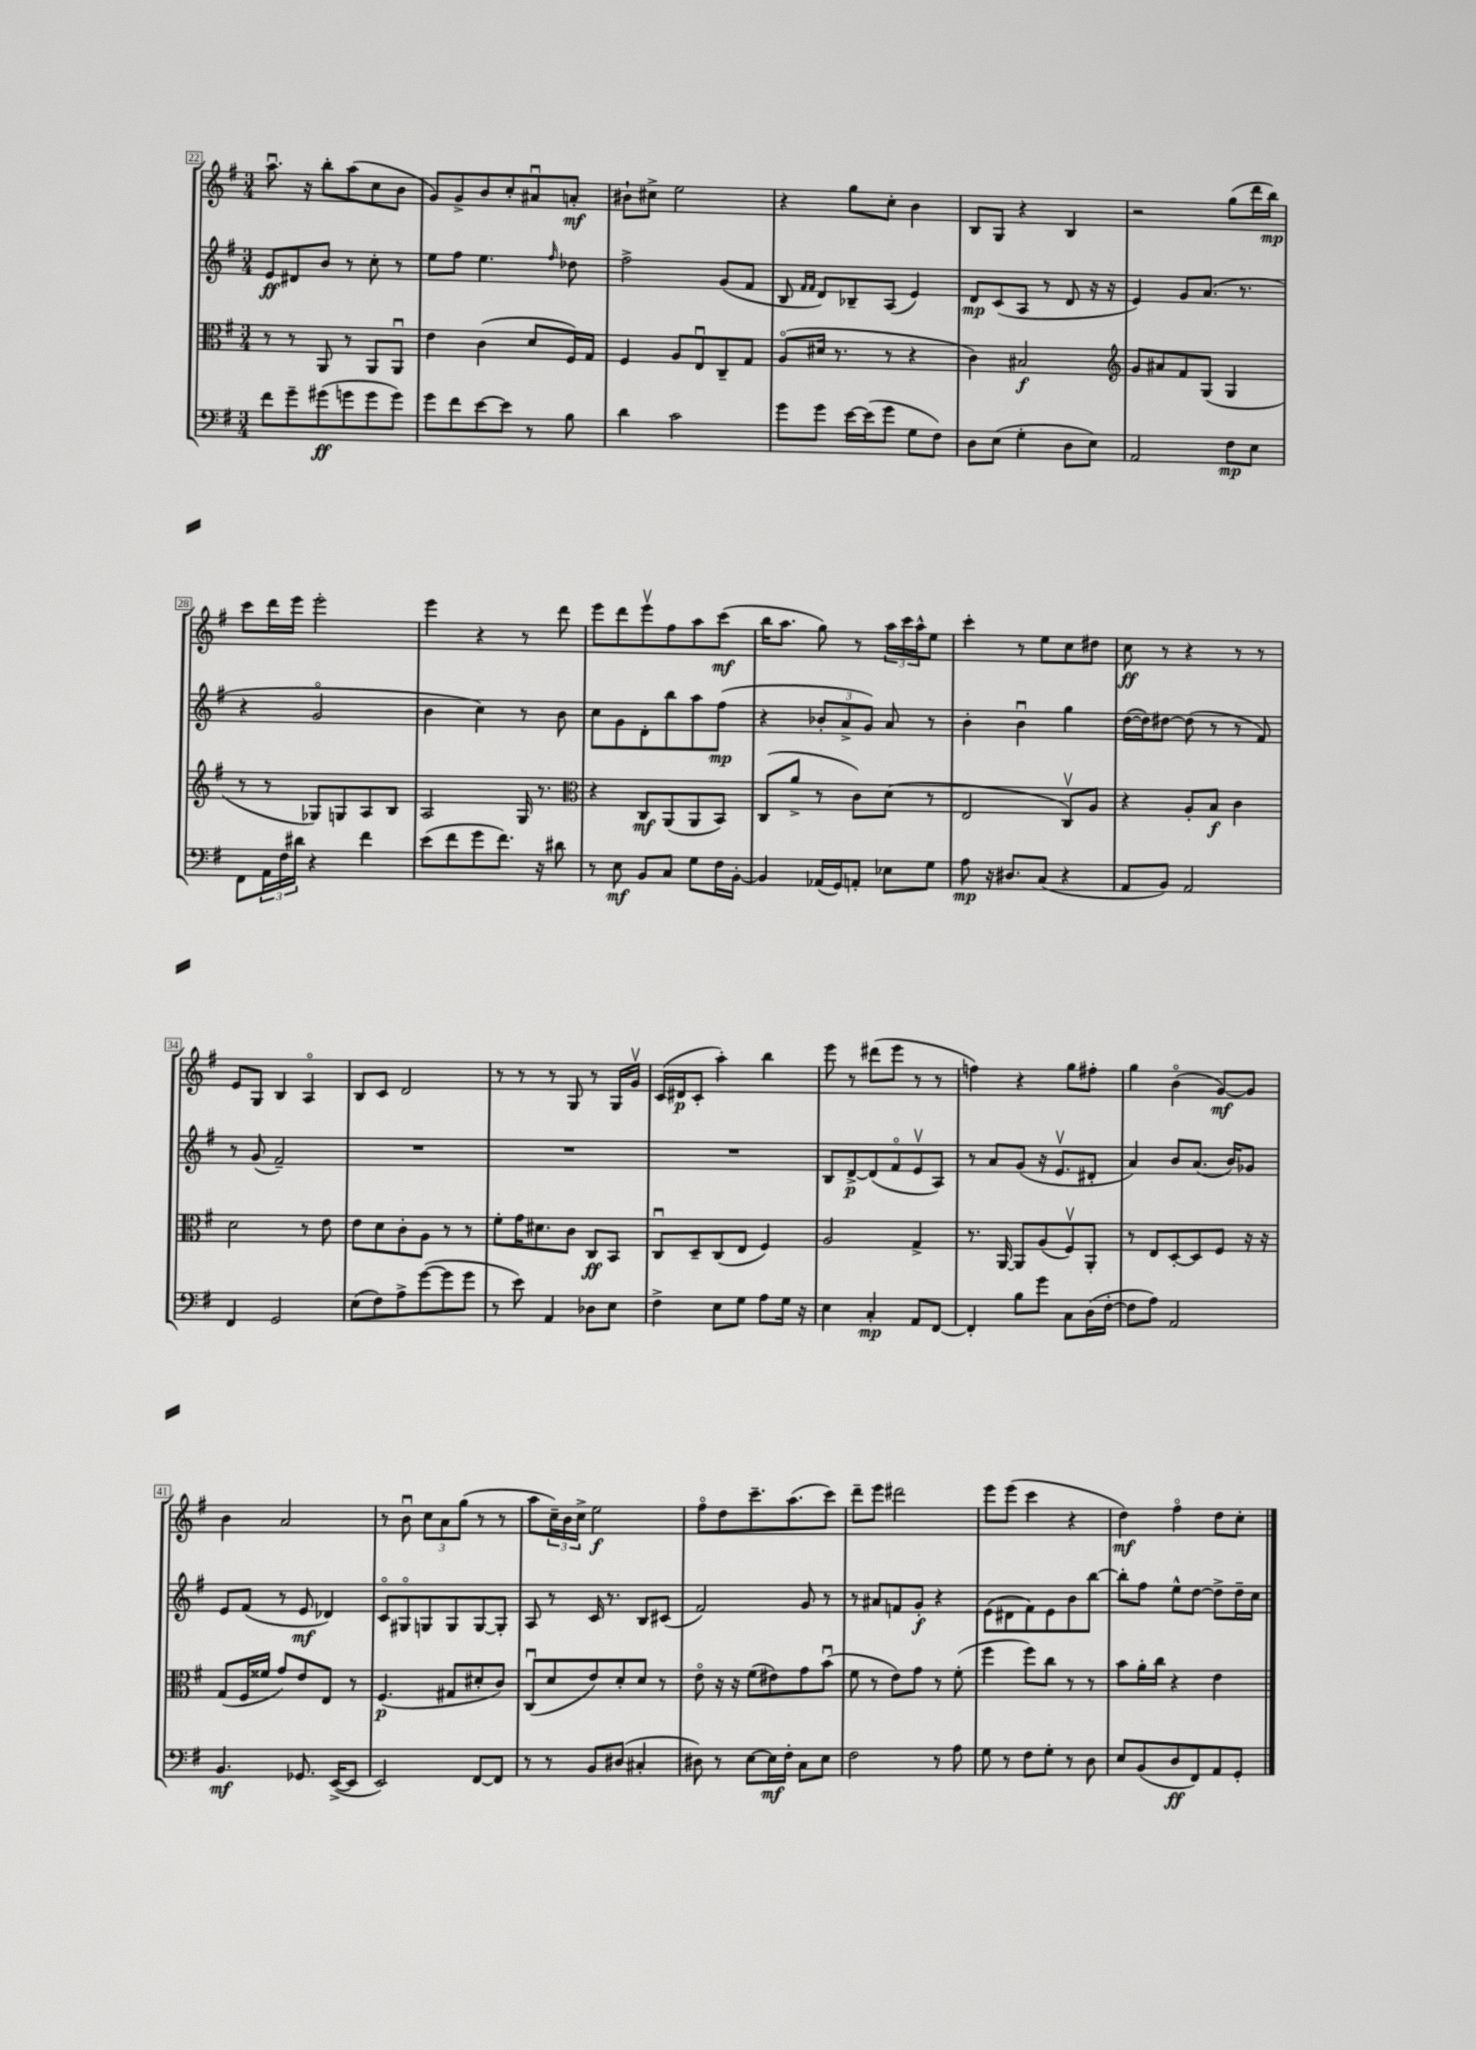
<<
\new StaffGroup <<
\new Staff = "s0" {
    \clef treble \key g \major \numericTimeSignature \time 3/4
    a''8.\downbow r16 b''8-. a''8( c''8 b'8 |
    g'8) g'8-> b'8 c''8-. ais'8\downbow a'8-.\mf |
    bis'8-! cis''8-> e''2 |
    r4 g''8 c''8-. b'4 |
    b8 g8 r4 b4 |
    r2 g''8( d'''16 b''16\mp) |
    c'''8 d'''16 e'''16 e'''2-. |
    e'''4 r4 r8 d'''8 |
    e'''8 d'''8 e'''8\upbow fis''8 a''8 c'''8\mf( |
    b''16 a''8. g''8) r8 \tuplet 3/2 { a''16 c'''16 a''16-^ } e''8 |
    c'''4-. r8 e''8 c''8 dis''8 |
    c''8\ff r8 r4 r8 r8 |
    e'8 g8 b4 a4\flageolet |
    b8 c'8 d'2 |
    r8 r8 r8 g8 r8 g16 g'16\upbow |
    c'16( dis'16\p c'8-. a''4-.) b''4 |
    e'''8 r8 dis'''8( e'''8 r8 r8 |
    f''4) r4 g''8 fis''8-. |
    g''4 b'4\flageolet( g'8~\mf) g'8 |
    b'4 a'2 |
    r8 b'8\downbow \tuplet 3/2 { c''8 a'8 g''8( } r8 r8 |
    a''8 \tuplet 3/2 { c''16--) b'16 c''16-> } e''2\f |
    fis''8\flageolet d''8 c'''8.-- a''8.( c'''8) |
    d'''8-- e'''8 dis'''2 |
    e'''8 e'''8( c'''4 r4 |
    d''4\mf) fis''4\flageolet d''8 c''8-. \bar "|." |
}
\new Staff = "s1" {
    \clef treble \key g \major \numericTimeSignature \time 3/4
    e'8\ff dis'8 b'8 r8 c''8-. r8 |
    e''8 fis''8 e''4. \grace { fis''16 } des''8 |
    fis''2-> g'8( fis'8 |
    b8 \grace { fis'16 fis'16 } d'8) bes8-- a8( e'4) |
    d'8\mp c'8( a8 r8 d'8 r16 r16 |
    e'4) g'8 a'8.( r8. |
    r4 g'2\flageolet |
    b'4 c''4) r8 b'8 |
    c''8 g'8 d'8-. b''8 a''8 fis''8\mp( |
    r4 \tuplet 3/2 { bes'8-. a'8-> g'8) } a'8 r8 |
    b'4-. b'4\downbow g''4 |
    d''16~( d''16) dis''8~ dis''8( r8 r8 fis'8) |
    r8 g'8( fis'2--) |
    R2. |
    R2. |
    R2. |
    b8 d'8~->\p d'8( fis'8\flageolet e'8\upbow a8) |
    r8 a'8 g'8( r16 e'8.\upbow dis'8-. |
    a'4) b'8 a'8.( b'16) ges'8 |
    e'8 fis'8( r8 e'8\mf des'4) |
    c'8\flageolet gis8\flageolet g8 g8 g8~ g8-. |
    a8 r8 c'16 r8. b8 cis'8( |
    fis'2) g'8 r8 |
    r8 ais'8 f'8 g'8-.\f r4 |
    e'8( dis'8 fis'8) e'8 b'8 b''8~ |
    b''8-. fis''8 e''8-^ d''8~ d''8-> d''16-- c''16 \bar "|." |
}
\new Staff = "s2" {
    \clef alto \key g \major \numericTimeSignature \time 3/4
    r8 r8 a,8 r8 a,8 a,8\downbow |
    e'4 c'4( d'8 fis16) g16 |
    fis4 a8 e8\downbow c8-- g8 |
    a8\flageolet( dis'16 r8. r8 r4 |
    c'4) bis2\f |
    \clef treble g'8 ais'8 fis'8 g8( g4 |
    r8 r8 ges8) g8 a8 b8 |
    a2 g16 r8. |
    \clef alto r4 c8\mf a,8( a,8 b,8) |
    c8( a'8-> r8 c'8) d'8( r8 |
    e2 c8\upbow) a8 |
    r4 a8-. b8\f c'4 |
    d'2 r8 e'8 |
    e'8 d'8 c'8-. a8 r8 r8 |
    fis'8-. g'16 dis'8. c'8 c8\ff b,8 |
    c8\downbow d8-- c8( e8 fis4) |
    a2 g4-> |
    r8. a,16~ a,8 a8( fis8\upbow) a,8-. |
    r8 e8 d8~-. d8 fis8 r16 r16 |
    g8( fis16 fisis'16 g'8) e'8 e8 r8 |
    fis4.\p( gis8 dis'8-. c'8) |
    c8\downbow( d'8 e'8) d'8-. d'8 r8 |
    e'8\flageolet r16 r16 fis'8( eis'8) g'8 b'8\downbow( |
    fis'8 r8 e'8) g'8 r8 fis'8-.( |
    fis''4 fis''8) c''8 r8 r8 |
    b'8 a'16-. c''16 r4 e'4 \bar "|." |
}
\new Staff = "s3" {
    \clef bass \key g \major \numericTimeSignature \time 3/4
    fis'8 g'8-- gis'8\ff( g'8 g'8 g'8) |
    g'8 fis'8 e'8~ e'8 r8 b8 |
    d'4 c'2 |
    g'8 g'8 e'16~ e'16( g'8 g8 fis8) |
    d8 e8( g4-. d8 e8) |
    a,2 fis8\mp e8 |
    fis,8 \tuplet 3/2 { a,16 fis16 dis'16 } r4 fis'4 |
    e'8( fis'8 g'8 fis'8.) r16 dis'8 |
    r8 e8\mf b,8 c8 g8 fis16 b,16~-. |
    b,4 aes,16( g,16) a,8-. ees8 g8 |
    a8\mp r16 dis8. c8( r4 |
    a,8 b,8) a,2 |
    fis,4 g,2 |
    e8( fis8) a8-> g'8~( g'8 g'8 |
    r8 e'8) a,4 des8 e8 |
    fis4-> e8 g8 a8 g16 r16 |
    e4 c4-.\mp a,8 fis,8~ |
    fis,4-. b8 g'8 c8 d16( fis16~-. |
    fis8 a8) a,2 |
    b,4.\mf ges,8. e,16~->( e,8 |
    e,2) fis,8~ fis,8 |
    r8 r8 b,8 dis8( cis4-. |
    dis8) r8 e8~ e16\mf fis16-. c8 e8 |
    fis2 r8 a8 |
    g8 r8 fis8 g8-. r8 d8 |
    e8 b,8( d8\ff fis,8) a,8 g,8-. \bar "|." |
}
>>
>>
\layout { \context { \Score currentBarNumber = #22 \override BarNumber.stencil = #(make-stencil-boxer 0.1 0.3 ly:text-interface::print) } }
